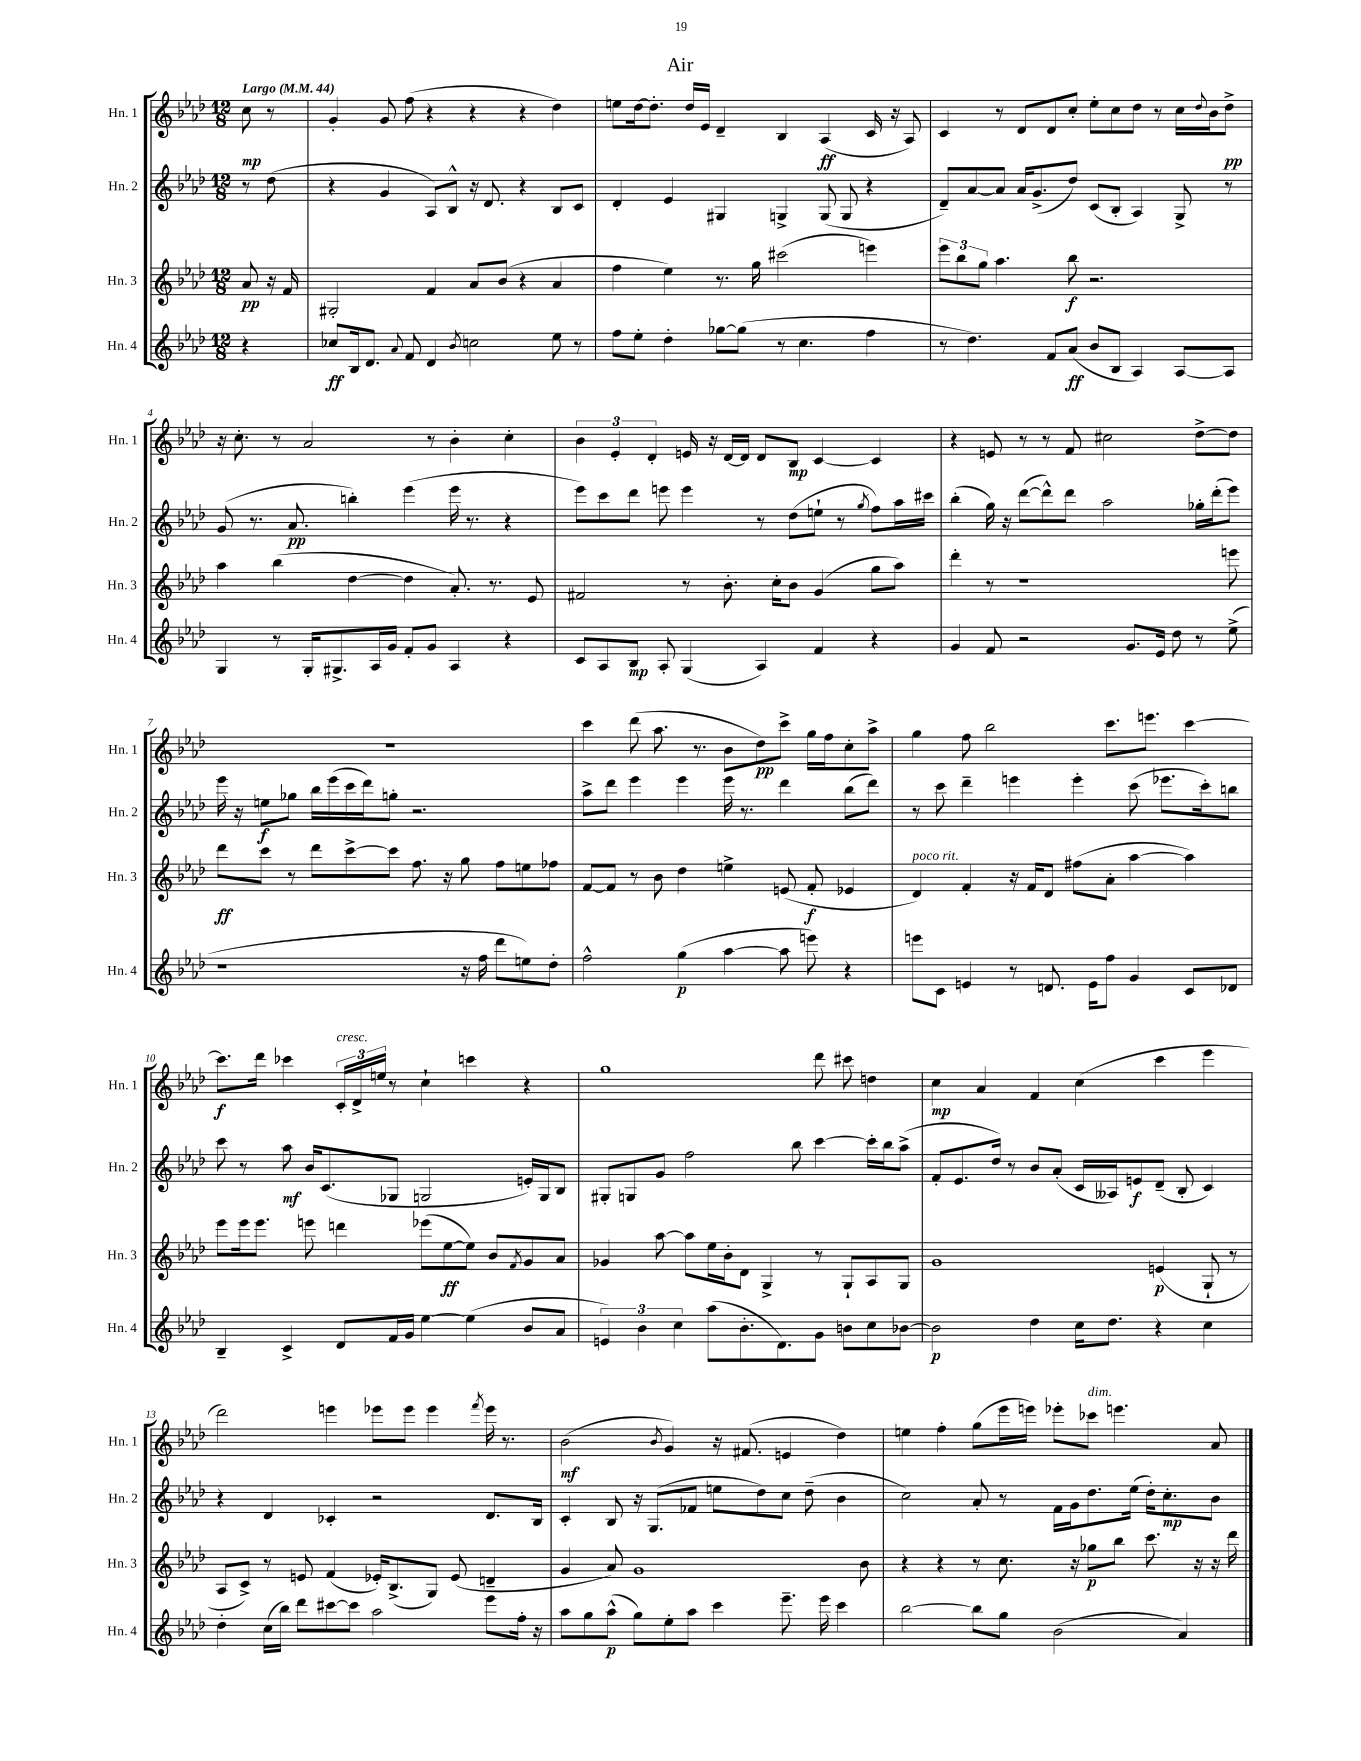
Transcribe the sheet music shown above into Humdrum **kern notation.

**kern	**kern	**kern	**kern
*staff4	*staff3	*staff2	*staff1
*clefG2	*clefG2	*clefG2	*clefG2
*k[b-e-a-d-]	*k[b-e-a-d-]	*k[b-e-a-d-]	*k[b-e-a-d-]
*M12/8	*M12/8	*M12/8	*M12/8
*MM44	*MM44	*MM44	*MM44
4r	8a-/	8r	8cc\
.	16r	(8dd-\	8r
.	16f/	.	.
=	=	=	=
8cc-/L	2G#'/	4r	4g'/
16B-/k	.	.	.
8.d-/J	.	.	.
.	.	4g/	8g/
8qqa-/	.	.	.
8f/	.	.	(8ff\
4d-/	4f/	8A-/L)	4r
.	.	8B-^^/J	.
8qb-/	.	.	.
2cc\	8a-/L	16r	4r
.	.	8.d-/	.
.	(8b-/J	.	.
.	4r	4r	4r
8ee-\	4a-/	8B-/L	4dd-\)
8r	.	8c/J	.
=	=	=	=
8ff\L	4ff\	4d-'/	8ee\L
8ee-'\J	.	.	[16dd-\k
.	.	.	8.dd-'\]J
4dd-'\	4ee-\)	4e-/	.
.	.	.	16dd-/LL
.	.	.	16e-/JJ
[8gg-\L	8.r	4G#/	4d-~/
(8gg-\]J	.	.	.
.	16gg\	.	.
8r	(2ccc#\	4G^/	4B-/
4.cc\	.	.	.
.	.	(8G/	(4A-/
.	.	8G/	.
4ff\	4eee\)	4r	16c/
.	.	.	16r
.	.	.	8A-/)
=	=	=	=
8r	12eee-\L	8d-~/L)	4c/
.	12bb-\	.	.
4.dd-\)	.	[8a-/	.
.	12gg\J	.	.
.	4.aa-\	8a-/]J	8r
.	.	16a-/LK	8d-/L
.	.	(8.g^/	.
8f/L	.	.	8d-/
(8a-/J	8bb-\	8dd-/J)	8cc'/J
8b-/L	2.r	(8c/L	8ee-'\L
8B-/J	.	8B-'/J	8cc\
4A-/)	.	4A-/)	8dd-\J
.	.	.	8r
[8A-/L	.	8G^/	16cc\LL
.	.	.	8qqdd-/
.	.	.	16b-\J
8A-/]J	.	8r	8dd-^\J
=	=	=	=
4G/	4aa-\	(8g/	16r
.	.	.	8.cc'\
.	.	8.r	.
8r	(4bb-\	.	8r
.	.	8.a-/	.
16G'/LK	.	.	2a-/
8.G#^/	.	.	.
.	[4dd-\	4bb'\)	.
16A-/L	.	.	.
16g/JJ	.	.	.
8f'/L	4dd-\]	(4eee-\	.
8g/J	.	.	8r
4A-/	8.a-'/)	16eee-\	4b-'\
.	.	8.r	.
.	8.r	.	.
4r	.	4r	4cc'\
.	8e-/	.	.
=	=	=	=
8c/L	2f#/	8eee-\L)	6b-\
8A-/	.	8ccc\	.
.	.	.	6e-'/
8B-/J	.	8ddd-\J	.
.	.	.	6d-'/
8A-'/	.	8eee\	.
(4G/	8r	4eee\	16e/
.	.	.	16r
.	8.b-'\	.	[16d-/LL
.	.	.	16d-/]JJ
4A-/)	.	8r	8d-/L
.	16cc'\LK	.	.
.	8b-\J	(8dd-\L	8B-/J
4f/	(4g/	8ee`\J	[4c/
.	.	8r	.
.	.	8qgg/	.
4r	8gg\L	8ff\L)	4c/]
.	8aa-\J)	16aa-\L	.
.	.	16ccc#\JJ	.
=	=	=	=
4g/	4ddd-'\	(4bb-'\	4r
8f/	8r	16gg\)	8e/
.	.	16r	.
2r	1r	([8ddd-\L	8r
.	.	8ddd-^^\])	8r
.	.	8ddd-\J	8f/
.	.	2aa-\	2cc#\
8.g/L	.	.	.
16e-/Jk	.	.	.
8dd-\	.	.	.
8r	.	16gg-'\LL	[8dd-^\L
.	.	(16ddd-'\J	.
(8ee-^\	8eee\	8eee-\J)	8dd-\]J
=	=	=	=
1r	8ddd-\L	16eee-\	1.r
.	.	16r	.
.	8ccc\J	8ee\L	.
.	8r	8gg-\J	.
.	8ddd-\L	16bb-\LL	.
.	.	(16eee-\	.
.	[8ccc^\	16ccc\	.
.	.	16ddd-\J)	.
.	8ccc\]J	8gg'\J	.
.	8.ff\	2.r	.
.	16r	.	.
16r	8gg\	.	.
16ff\	.	.	.
8ddd-\L	8ff\L	.	.
8ee\)	8ee\	.	.
8dd-'\J	8ff-\J	.	.
=	=	=	=
2ff^^\	[8f/L	8aa-^\L	4ccc\
.	8f/]J	8ddd-\J	.
.	8r	4eee-\	(8ddd-\
.	8b-\	.	8.aa-\
(4gg\	4dd-\	4eee-\	.
.	.	.	8.r
[4aa-\	4ee^\	16eee-\	8b-\L
.	.	8.r	.
.	.	.	8dd-\)
8aa-\]	(8e/	4ddd-\	8ccc^\J
8eee\)	8f'/	.	16gg\LL
.	.	.	16ff\J
4r	4e-/	(8bb-\L	8cc'\
.	.	8ddd-\J)	8aa-^\J
=	=	=	=
8eee\L	4d-/)	8r	4gg\
8c\J	.	8ccc\	.
4e/	4f'/	4ddd-~\	8ff\
.	.	.	2bb-\
8r	16r	4eee\	.
.	16f/LK	.	.
8.d/	8d-/J	.	.
.	(8ff#\L	4eee'\	.
16e\LK	.	.	.
8ff\J	8a-'\J	.	8.ccc\L
4g/	[4aa-\	(8ccc\	.
.	.	.	8.eee\J
.	.	8.eee-\L	.
8c/L	4aa-\])	.	[4ccc\
.	.	16ccc'\k)	.
8d-/J	.	8bb\J	.
=	=	=	=
4B-~/	8eee-\L	8ccc\	8.ccc\]L
.	16eee-\k	8r	.
.	8.eee-\J	.	16ddd-\Jk
4c^/	.	8aa-\	4ccc-\
.	8eee\	16b-/LK	.
.	.	(8.c/	.
8d-/L	4ddd\	.	24c'/LL
.	.	.	24d-^/
.	.	.	24ee/JJ
16f/L	.	8G-/J	8r
16g/JJ	.	.	.
[4ee-\	(8eee-\L	2G/	4cc`\
.	[8ee-\	.	.
(4ee-\]	8ee-\]J)	.	4ccc\
.	8b-/L	.	.
.	8qf/	.	.
8b-/L	8g/	16e'/LL)	4r
.	.	16G/J	.
8a-/J	8a-/J	8B-/J	.
=	=	=	=
6e/)	4g-/	8G#'/L	1gg
.	.	8G/	.
6b-\	.	.	.
.	[8aa-\	8g/J	.
6cc\	.	.	.
.	8aa-\]L	2ff\	.
(8aa-\L	16ee-\L	.	.
.	16b-'\J	.	.
8.b-'\	8d-\J	.	.
.	4G^/	.	.
8.d-\)	.	.	.
.	.	8bb-\	.
8g\J	8r	[4ccc\	8ddd-\
8b\L	8G`/L	.	8ccc#\
8cc\	8A-/	16ccc'\]LL	4dd\
.	.	16bb-\J	.
[8b-\J	8G/J	(8aa-^\J	.
=	=	=	=
2b-\]	1g	8f'/L	4cc\
.	.	8.e-/	.
.	.	.	4a-/
.	.	16dd-/Jk)	.
.	.	8r	.
4dd-\	.	8b-/L	4f/
.	.	(8a-'/J	.
16cc\LK	.	16c/LL	(4cc\
8.dd-\J	.	16A--/J)	.
.	.	8e/	.
4r	(4e/	(8d-~/J	4ccc\
.	.	8B-'/	.
4cc\	8G`/	4c/)	4eee-\
.	8r	.	.
=	=	=	=
4dd-'\	8A-/L	4r	2ddd-\)
.	8c^/J)	.	.
(16cc\LL	8r	4d-/	.
16bb-\JJ)	.	.	.
8ddd-\L	8e/	.	.
[8ccc#\	(4f/	4c-'/	4eee\
8ccc#\]J	.	.	.
2aa-\	16e-'/LK)	2r	8eee-\L
.	(8.B-^/	.	.
.	.	.	8eee-\J
.	8G/J)	.	4eee-\
.	(8e-/	.	.
.	.	.	8qfff/
8eee-\L	4d~/	8.d-/L	16eee-\
.	.	.	8.r
16ff'\Jk	.	.	.
16r	.	16B-/Jk	.
=	=	=	=
8aa-\L	4g/	4c'/	(2b-\
8gg\	.	.	.
(8aa-^^\J	8a-/)	8B-/	.
8gg\L)	1g	16r	.
.	.	(8.G/L	.
.	.	.	8qb-/
8ee-'\	.	.	4g/)
8aa-\J	.	8f-/J	.
4ccc\	.	8ee\L	16r
.	.	.	(8.f#/
.	.	8dd-\)	.
8.eee-~\	.	8cc\J	4e/
.	.	(8dd-~\	.
16eee-\	.	.	.
4ccc\	.	4b-\	4dd-\)
.	8b-\	.	.
=	=	=	=
[2bb-\	4r	2cc\)	4ee\
.	4r	.	4ff'\
8bb-\]L	8r	8a-'/	(8gg\L
8gg\J	8.cc\	8r	16eee-\L
.	.	.	16eee\JJ)
(2b-\	.	16f\LL	8eee-'\L
.	16r	16g\J	.
.	8gg-\L	8.dd-\	8ccc-\J
.	8bb-\J	.	4.eee\
.	.	(16ee-\Jk	.
.	8.ccc\	16dd-'\LK)	.
.	.	8.cc'\	.
4a-/)	.	.	.
.	16r	.	.
.	16r	8b-\J	8a-/
.	16ddd-\	.	.
==	==	==	==
*-	*-	*-	*-
